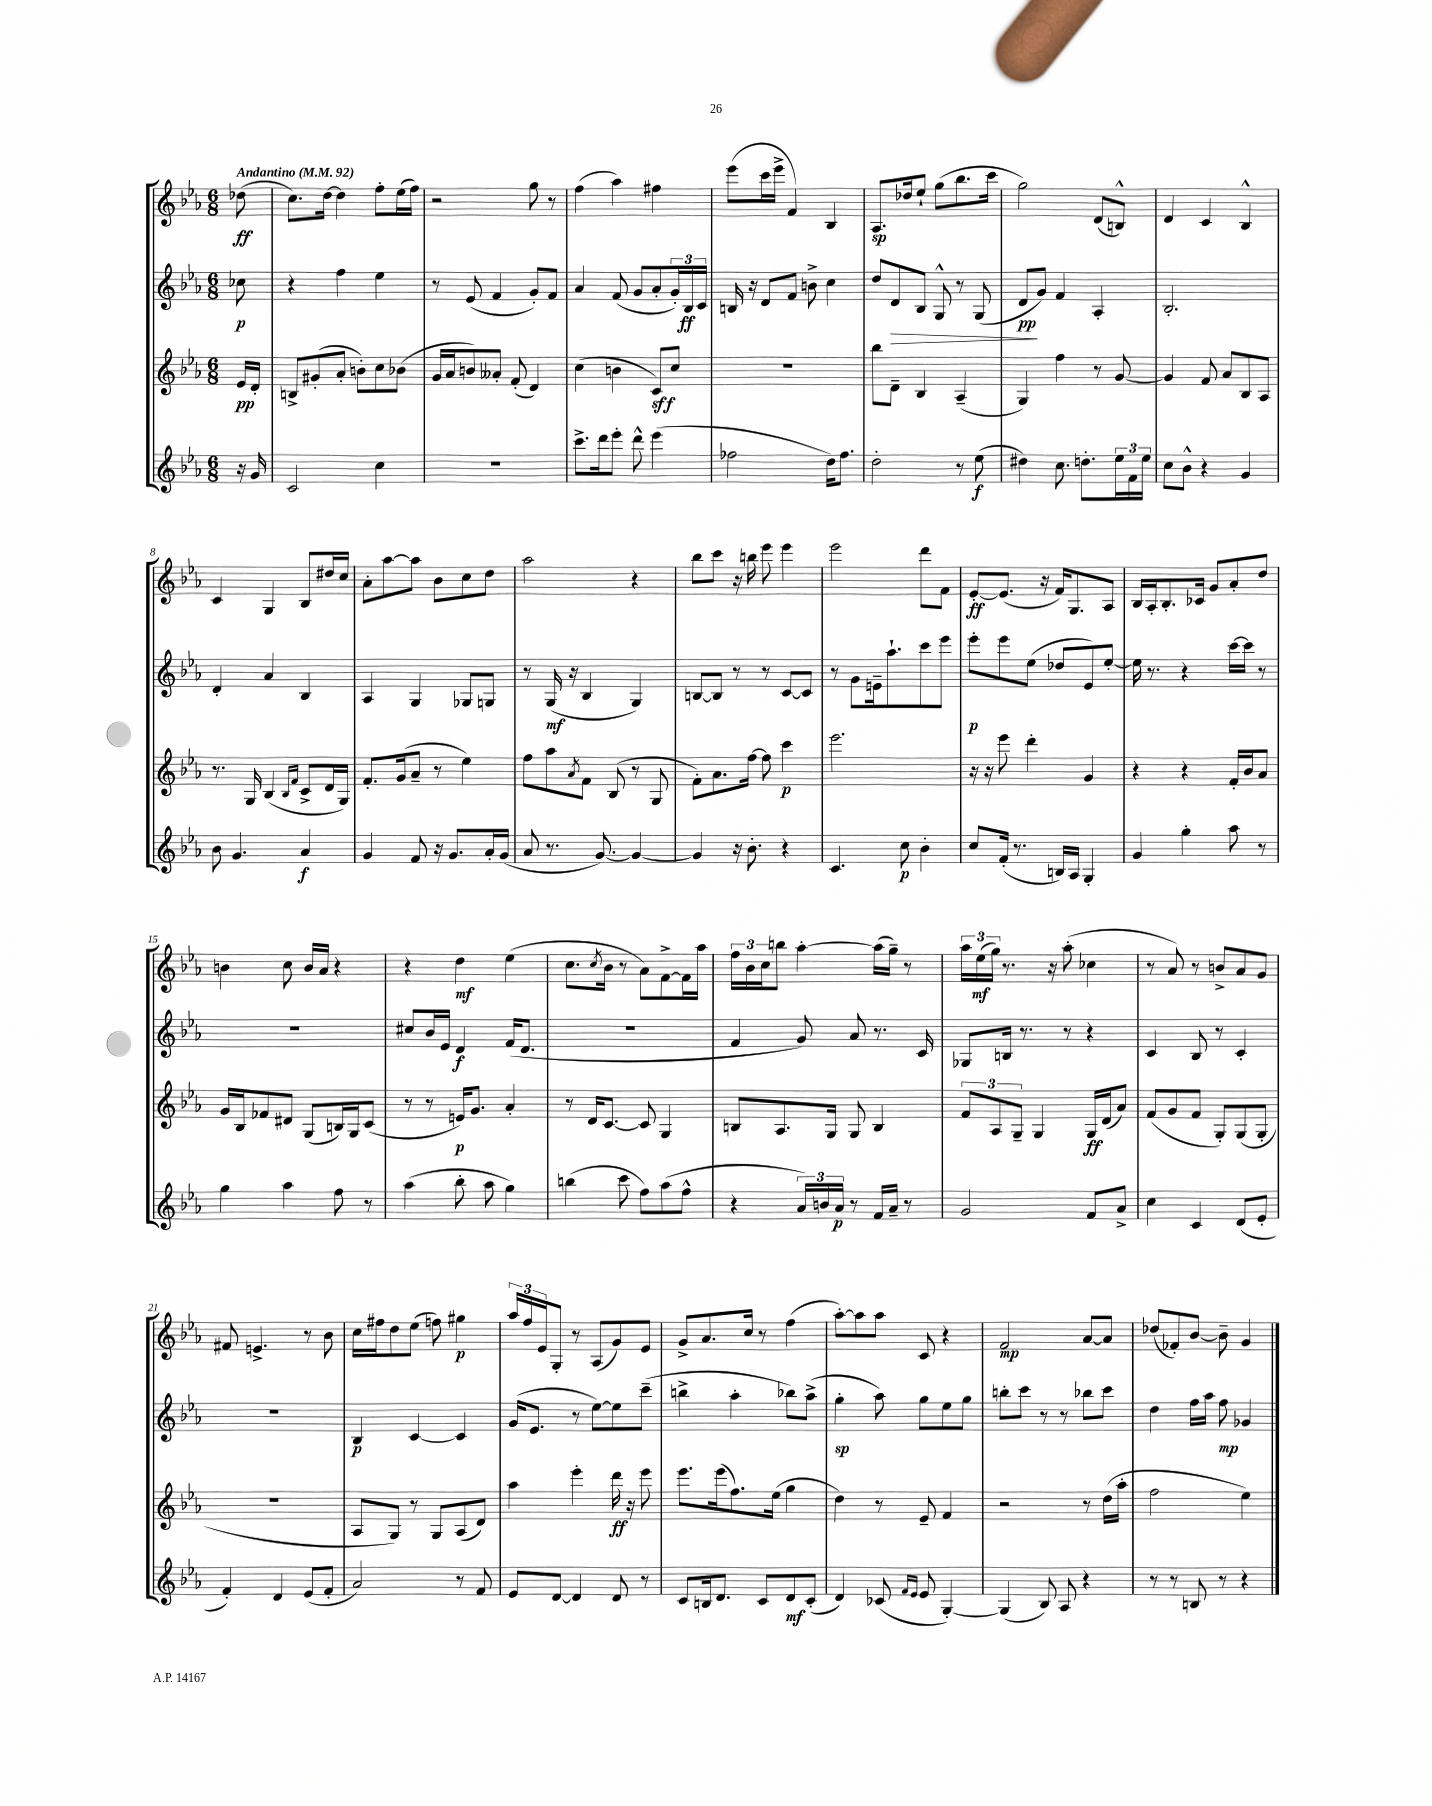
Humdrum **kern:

**kern	**kern	**kern	**kern
*staff4	*staff3	*staff2	*staff1
*clefG2	*clefG2	*clefG2	*clefG2
*k[b-e-a-]	*k[b-e-a-]	*k[b-e-a-]	*k[b-e-a-]
*M6/8	*M6/8	*M6/8	*M6/8
*MM92	*MM92	*MM92	*MM92
16r	16e-	8cc-	(8dd-
16g	16d'	.	.
=	=	=	=
2c	8B^	4r	8.cc)
.	(8g#'	.	.
.	.	.	[16dd
.	8a-'	4ff	4dd]
.	8b')	.	.
4cc	8cc	4ee-	8ff'
.	(8b-	.	(16ee-
.	.	.	16ff)
=	=	=	=
2.r	16g	8r	2r
.	16a-	.	.
.	8b)	(8e-	.
.	8a--'	4f	.
.	(8f'	.	.
.	4d)	8g')	8gg
.	.	8f	8r
=	=	=	=
8.ccc^	(4cc	4a-	(4ff
16ddd	.	.	.
8eee-'	4b	(8f	4aa-)
8ddd^^	.	8g	.
(4eee-	8c)	8a-'	4ff#
.	8cc	24g')	.
.	.	24B-	.
.	.	24c	.
=	=	=	=
2ff-	2.r	16B	(8eee-
.	.	16r	.
.	.	8d	16ccc
.	.	.	16eee-^
.	.	8f	4f)
.	.	8b^	.
16dd)	.	4cc	4B-
8.ff-	.	.	.
=	=	=	=
2dd'	8bb-	8dd	8.A-
.	8d~	8d	.
.	.	.	16dd-
.	4B-	8B-	8ee-`
.	.	8G^^	(8gg
8r	(4A-~	8r	8.bb-
(8ee-	.	(8G	.
.	.	.	16ccc
=	=	=	=
4dd#)	4G)	8d	2gg)
.	.	8g)	.
8.cc	4ff	4f	.
8.dd'	.	.	.
.	8r	4A-'	(8d
24ee-	[8g	.	8B^^)
24f	.	.	.
24ee-	.	.	.
=	=	=	=
8cc	4g]	2.B-'	4d
8b-^^	.	.	.
4r	8f	.	4c
.	8a-	.	.
4g	8B-	.	4B-^^
.	8A-	.	.
=	=	=	=
8b-	8.r	4d'	4c
4.g	.	.	.
.	16G	.	.
.	(4B-	4a-	4G
.	16qqB-	.	.
.	16qqf	.	.
4a-	8c^	4B-	8B-
.	16d	.	16dd#
.	16G)	.	16cc
=	=	=	=
4g	8.f'	4A-	8a-'
.	.	.	[8aa-
.	(16g	.	.
8f	8a-~	4G	8aa-]
16r	8r	.	8b-
8.g	.	.	.
.	4ee-)	8G-	8cc
16a-'	.	8G	8dd
(16g	.	.	.
=	=	=	=
8a-	8ff	8r	2aa-
8.r	8aa-	(16G	.
.	.	16r	.
.	8qa-	.	.
.	8f	4B-	.
[8.g)	.	.	.
.	(8B-	.	.
4g_	8r	4G)	4r
.	8G	.	.
=	=	=	=
4g]	8f')	[8B	8bb-
.	8.a-	8B]	8ccc
16r	.	8r	16r
8.b-'	[16ff	.	16bb
.	8ff]	8r	8eee-
4r	4ccc	[8c	4eee-
.	.	8c]	.
=	=	=	=
4.c	2.eee-	8r	2eee-
.	.	8g	.
.	.	16e~	.
.	.	8.aa-`	.
8cc	.	.	.
4b-'	.	8ccc	8ddd
.	.	8eee-	8f
=	=	=	=
8cc	16r	8eee-'	[8e-'
.	16r	.	.
(16f'	8eee-	8eee-	(8.e-]
8.r	.	.	.
.	4ddd'	(8ee-	.
.	.	.	16r
16B)	.	8dd-	16f)
16A-	.	.	8.G
4G'	4g	8e-)	.
.	.	[8ee-'	8A-
=	=	=	=
4g	4r	16ee-]	16B-
.	.	8.r	16A-'
.	.	.	8.B-'
4gg'	4r	4r	.
.	.	.	16c-
.	.	.	8g
8aa-	16f'	[16ccc	8a-'
.	16b-	16ccc]	.
8r	8a-	8r	8dd
=	=	=	=
4gg	16g	2.r	4b
.	16B-	.	.
.	8f-	.	.
4aa-	8d#	.	8cc
.	(8G	.	16b
.	.	.	16a-
8ff	16B)	.	4r
.	16G	.	.
8r	(8c	.	.
=	=	=	=
(4aa-	8r	8cc#	4r
.	8r	16b-	.
.	.	16e-	.
8bb-'	16e)	4d	4dd
.	8.g	.	.
8aa-	.	.	.
4gg)	4a-'	(16f	(4ee-
.	.	8.d	.
=	=	=	=
(4bb	8r	2.r	8.cc
.	16d	.	.
.	.	.	8qcc
.	[8.c	.	16b-
8ccc	.	.	8r
8ff)	8c]	.	8a-)
(8aa-	4G	.	[8f^
8ff^^	.	.	16f]
.	.	.	16aa-
=	=	=	=
4r	8B	4f	24ff
.	.	.	24b-
.	.	.	24cc
.	8.A-	.	8bb
24a-)	.	8g)	[4aa-'
24b	.	.	.
.	16G	.	.
24a-	.	.	.
8r	8G	8a-	.
16f	4B	8.r	(16aa-]
16a-~	.	.	16gg~)
8r	.	.	8r
.	.	16c	.
=	=	=	=
2g	12f	8G-	24aa-
.	.	.	(24ee-
.	12A-	.	24gg)
.	.	16B	8.r
.	12G~	.	.
.	.	8.r	.
.	4G	.	.
.	.	.	16r
.	.	8r	(8aa-'
8f	16G	4r	4cc-
.	(16d	.	.
8a-^	8a-)	.	.
=	=	=	=
4cc	(8f	4c	8r
.	8g	.	8a-)
4c	8f	8B-	8r
.	8G')	8r	8b^
(8d	(8G	4c'	8a-
8e-'	8G'	.	8g
=	=	=	=
4f')	2.r	2.r	8f#
.	.	.	4.e^
4d	.	.	.
(8e-	.	.	8r
8f'	.	.	8b-
=	=	=	=
2a-)	8A-	4B-	16cc
.	.	.	16ff#
.	8G)	.	8dd
.	8r	[4c	(8ee-
.	8G	.	8ff)
8r	(8A-	4c]	4gg#
8f	8d)	.	.
=	=	=	=
8e-	4aa-	(16g	24aa-
.	.	.	24ff
.	.	8.e-	.
.	.	.	24e-
[8d	.	.	8G'
4d]	4eee-'	8r	8r
.	.	[8ee-)	(8A-
8d	16ddd	8ee-]	8g)
.	16r	.	.
8r	8eee-	(8ccc~	8e-
=	=	=	=
8c	8.eee-	4bb^	8g^
16B	.	.	8.a-
8.d	(16eee-	.	.
.	8.ff)	4aa-'	.
.	.	.	16cc
8c	.	.	8r
.	(16ee-	.	.
8d	4gg	8bb-)	(4ff
(8c'	.	(8aa-^	.
=	=	=	=
4d)	4dd)	4gg'	[8aa-')
.	.	.	8aa-]
(8c-	8r	8aa-)	8aa-
16qqf	.	.	.
16qqe-	.	.	.
8e-	8e-~	8gg	8c
[4G')	4f	8ee-	4r
.	.	8gg	.
=	=	=	=
(4G]	2r	8bb'	2f
.	.	8ccc	.
8B-)	.	8r	.
8A-	.	8r	.
4r	8r	8bb-	[8a-
.	(16dd	8ccc	8a-]
.	16aa-'	.	.
=	=	=	=
8r	2ff	4dd	(8dd-
8r	.	.	8f-')
8B	.	16ff	[8b-
.	.	16aa-	.
8r	.	8ff	8b-~]
4r	4ee-)	4g-	4g
==	==	==	==
*-	*-	*-	*-
